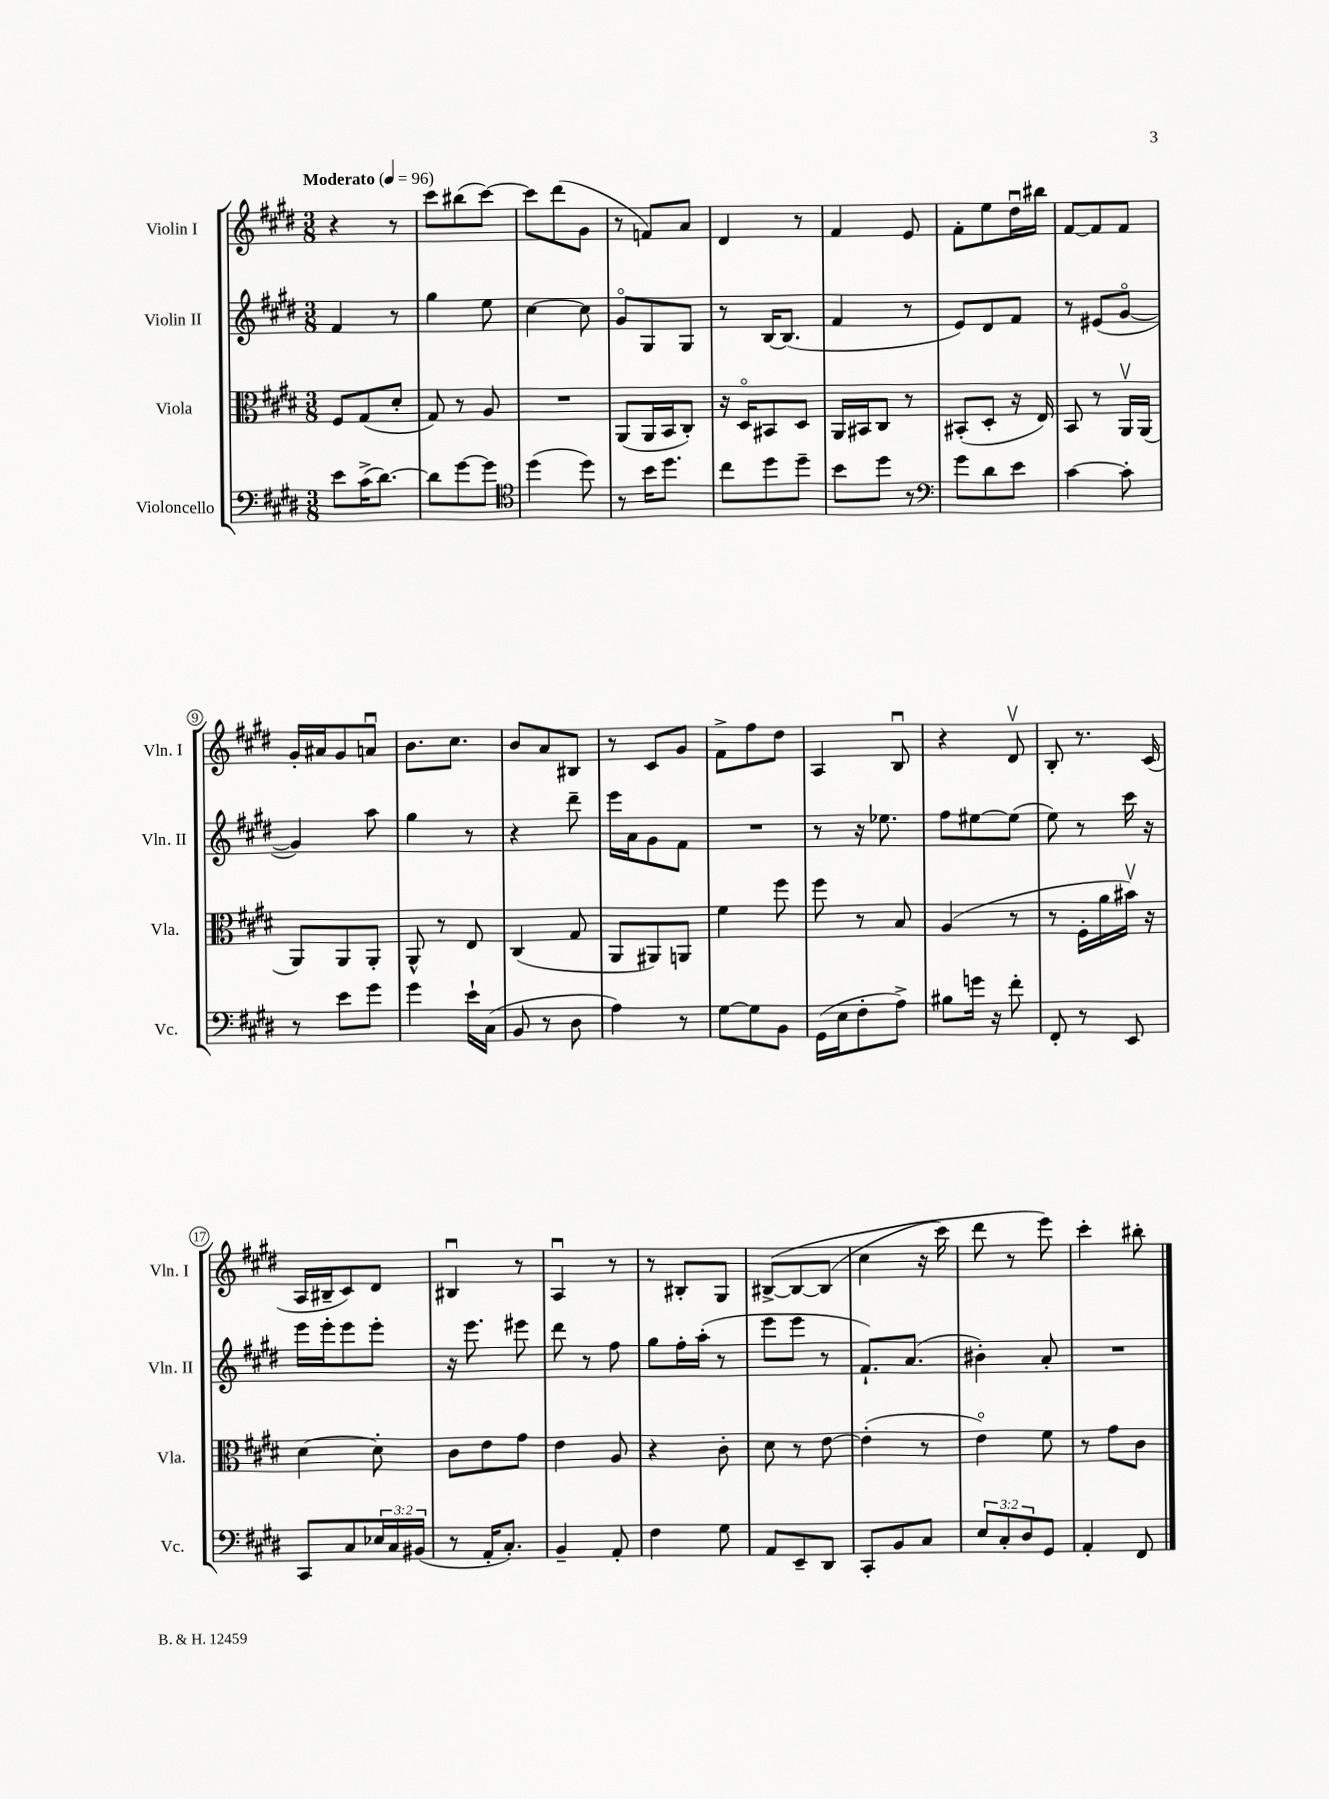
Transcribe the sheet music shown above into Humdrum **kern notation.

**kern	**kern	**kern	**kern
*staff4	*staff3	*staff2	*staff1
*clefF4	*clefC3	*clefG2	*clefG2
*k[f#c#g#d#]	*k[f#c#g#d#]	*k[f#c#g#d#]	*k[f#c#g#d#]
*M3/8	*M3/8	*M3/8	*M3/8
*MM96	*MM96	*MM96	*MM96
8e	8F#	4f#	4r
(16c#^	(8G#	.	.
[8.d#)	.	.	.
.	8d#'	8r	8r
=	=	=	=
8d#]	8G#)	4gg#	8ccc#
[8g#	8r	.	(8bb#
8g#]	8A	8ee	[8ccc#)
=	=	=	=
*clefC4	*	*	*
(4dd#	4.r	[4cc#	8ccc#]
.	.	.	(8ddd#
8dd#)	.	8cc#]	8g#
=	=	=	=
8r	(8AA	8g#o	8r
16b	16AA	8G#	8f)
8.dd#	16BB	.	.
.	8C#')	8G#	8a
=	=	=	=
8cc#	16r	8r	4d#
.	16D#o	.	.
8dd#	8BB#	[16B	.
.	.	(8.B]	.
8dd#~	8D#	.	8r
=	=	=	=
8b	16AA	4f#	4f#
.	16BB#	.	.
8dd#	8C#	.	.
8r	8r	8r	8e
=	=	=	=
*clefF4	*	*	*
8g#	(8BB#'	8e)	8f#'
8d#	8D#'	8d#	8ee
8e	16r	8f#	16dd#u
.	16E)	.	16bb#
=	=	=	=
[4c#	8BB	8r	[8f#
.	8r	(8e#	8f#]
8c#']	16AAv	[8g#o	8f#
.	(16AA	.	.
=	=	=	=
8r	8AA)	4g#])	16g#'
.	.	.	16a#
8e	8AA	.	8g#
8g#	8AA'	8aa	8au
=	=	=	=
4g#	8AA^^	4gg#	8.b
.	8r	.	.
.	.	.	8.cc#
16e`	8E	8r	.
(16C#	.	.	.
=	=	=	=
8BB	(4C#	4r	8b
8r	.	.	8a
8D#	8G#	8ddd#~	8B#
=	=	=	=
4A)	8AA	16eee	8r
.	.	16a	.
.	8AA#)	8g#	8c#
8r	8AA	8f#	8g#
=	=	=	=
[8G#	4f#	4.r	8f#^
8G#]	.	.	8ff#
8BB	8ff#	.	8dd#
=	=	=	=
(16GG#	8ff#	8r	4A
16E	.	.	.
8F#'	8r	16r	.
.	.	8.ee-	.
8A^)	8B	.	8Bu
=	=	=	=
8B#	(4A	8ff#	4r
16g	.	[8ee#	.
16r	.	.	.
8f#'	8r	(8ee#]	8d#v
=	=	=	=
8FF#'	8r	8ee)	8B'
8r	16F#'	8r	8.r
.	16a	.	.
8EE	16b#v)	16ccc#	.
.	16r	16r	(16c#
=	=	=	=
8CC#	[4d#	16eee	16A
.	.	16eee'	16B#~
8C#	.	8eee	8c#)
24E-	8d#']	8eee'	8d#
24C#	.	.	.
(24BB#	.	.	.
=	=	=	=
8r	8c#	16r	4B#u
.	.	8.eee	.
16AA'	8e	.	.
8.C#')	.	.	.
.	8g#	8eee#	8r
=	=	=	=
4BB~	4e	8ddd#	4Au
.	.	8r	.
8AA'	8A	8ff#	8r
=	=	=	=
4F#	4r	8gg#	8r
.	.	16ff#'	8B#'
.	.	(16aa'	.
8G#	8c#'	8r	8G#
=	=	=	=
8AA	8d#	8eee	&([8B#^
8EE~	8r	8eee	8B#_
8DD#	[8e	8r	(8B#]
=	=	=	=
8CC#'	(4e']	8.f#`)	4cc#
8BB	.	.	.
.	.	(8.a	.
8C#	8r	.	16r
.	.	.	16ccc#)
=	=	=	=
12E	4eo)	4b#')	8ddd#
12C#'	.	.	.
.	.	.	8r
12D#	.	.	.
8GG#	8f#	8a'	8eee&)
=	=	=	=
4AA'	8r	4.r	4ccc#'
.	8g#	.	.
8FF#	8c#	.	8bb#'
==	==	==	==
*-	*-	*-	*-
